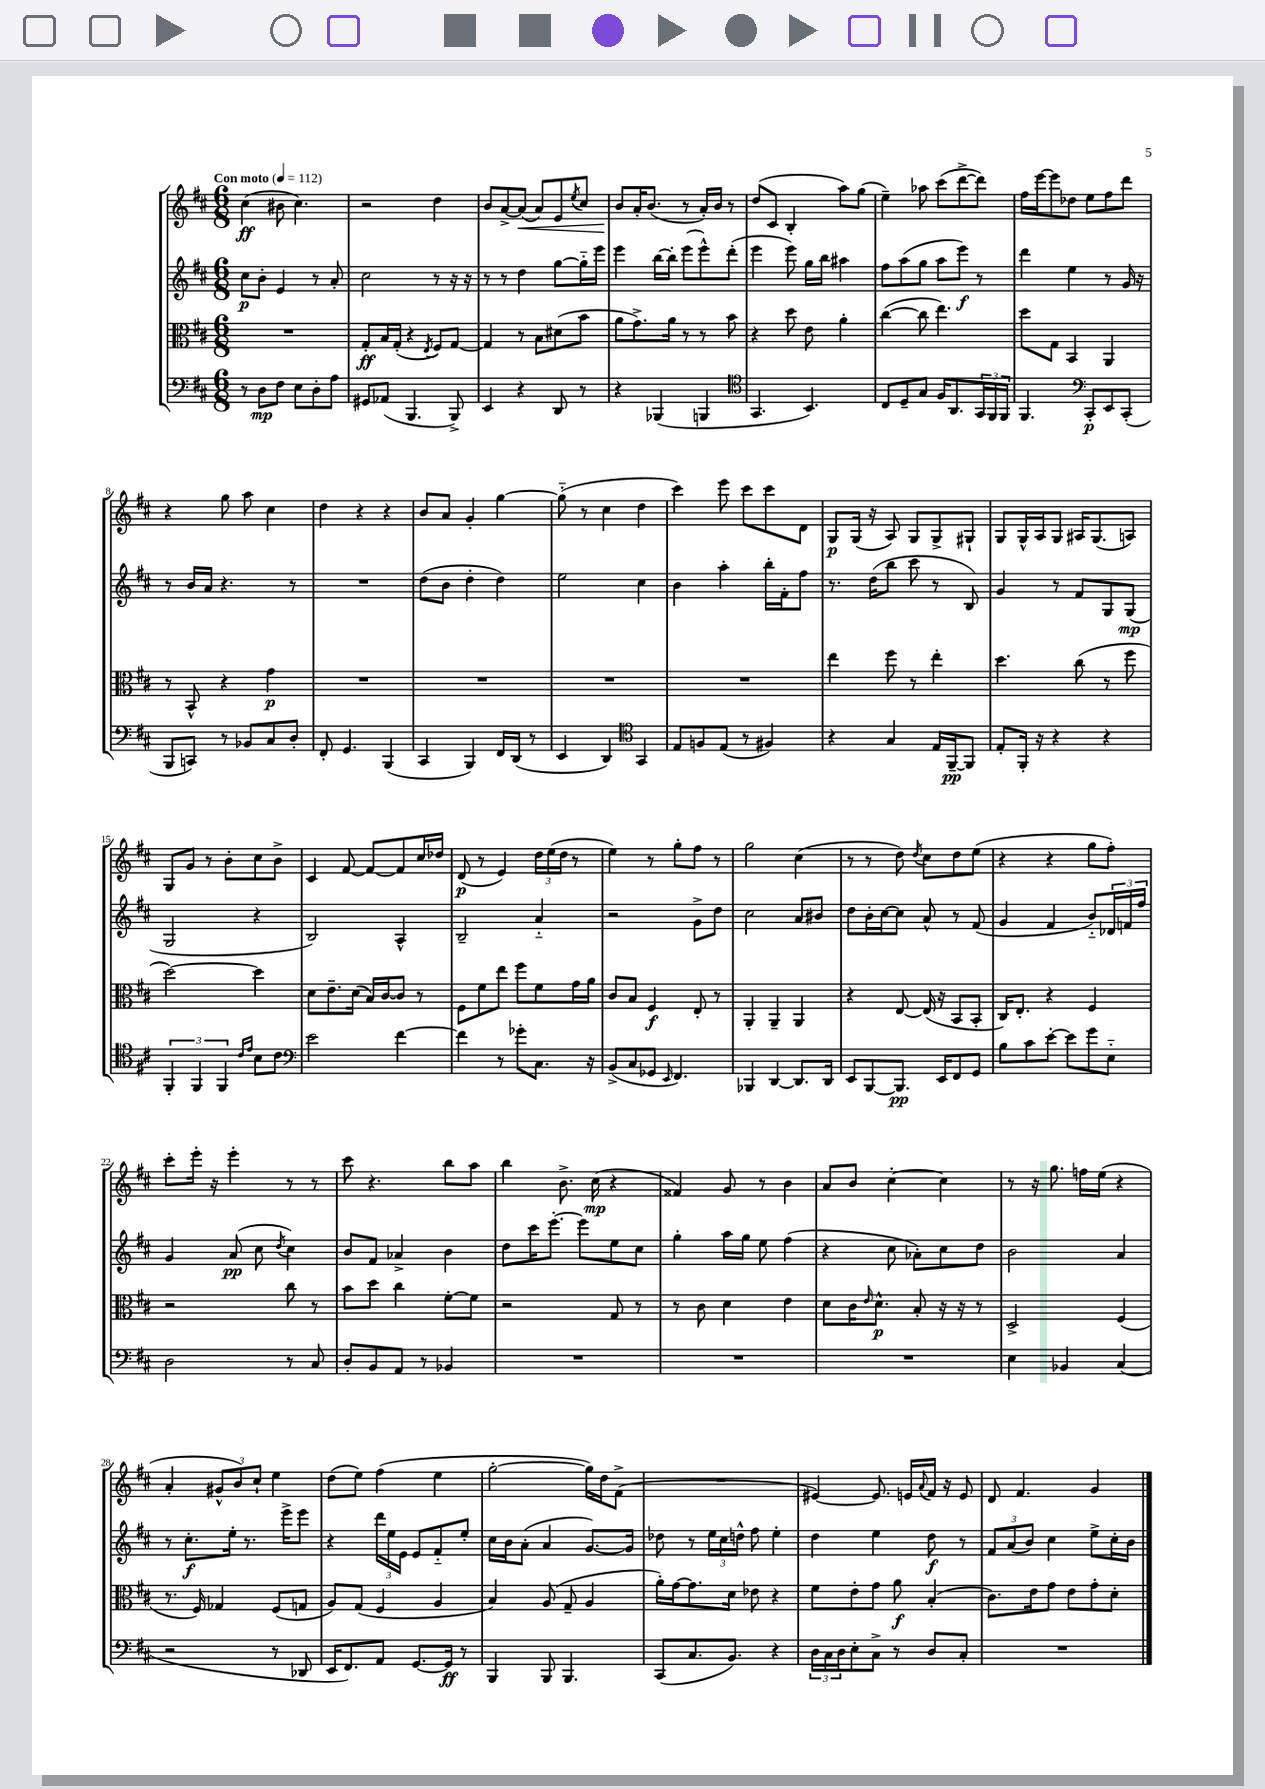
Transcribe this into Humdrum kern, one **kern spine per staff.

**kern	**kern	**kern	**kern
*staff4	*staff3	*staff2	*staff1
*clefF4	*clefC3	*clefG2	*clefG2
*k[f#c#]	*k[f#c#]	*k[f#c#]	*k[f#c#]
*M6/8	*M6/8	*M6/8	*M6/8
*MM112	*MM112	*MM112	*MM112
8r	2.r	8cc#	(4cc#
8D	.	8b'	.
8F#	.	4e	8b#
8E	.	.	4.cc#)
8D'	.	8r	.
8A	.	8a'	.
=	=	=	=
8GG#	8G'	2cc#	2r
(8AA-	16B	.	.
.	(16G'	.	.
4.BBB	4r	.	.
.	8qE	.	.
.	8F#)	8r	4dd
8BBB^)	[8G	16r	.
.	.	16r	.
=	=	=	=
4EE	4G]	8r	8b
.	.	8r	[8a^
4r	8r	4dd	(8a]
.	8B	.	8a)
8DD	(8d#	[8gg	8e
.	.	.	8qee
8r	8b	16gg'~]	8cc#
.	.	16eee	.
=	=	=	=
4r	8a	4eee	8b
.	8.g^)	.	16a'
.	.	.	(8.b
(4BBB-	.	[16bb	.
.	16a	16bb']	.
.	8r	(8eee	8r
4BBB	8r	8eee^^)	16a')
.	.	.	16b
.	8b	(8ddd'	8r
=	=	=	=
*clefC4	*	*	*
4.GG	4r	4eee	(8dd
.	.	.	8c#
.	8dd	8eee)	4B'
4.BB)	8e	16gg	.
.	.	16bb	.
.	4a'	4aa#	8aa)
.	.	.	(8gg
=	=	=	=
8C#	([4cc#	8ff#	4ee~)
8D~	.	(8aa	.
8G	8cc#]	8gg	8aa-
16F#	4.ee)	8aa	(8ccc#
8.AA	.	.	.
.	.	8eee)	[8ddd^
24GG	.	8r	8ddd])
24FF#	.	.	.
24FF#	.	.	.
=	=	=	=
4.FF#	8dd	4ddd	16ff#
.	.	.	[16eee
.	8G	.	8eee]
.	4BB	4ee	8dd-
*clefF4	*	*	*
8CC#'	.	.	8ee
8EE	4AA	8r	8ff#
(8CC#'	.	16g	8ddd
.	.	16r	.
=	=	=	=
8BBB	8r	8r	4r
8CC)	8BB^^	16b	.
.	.	16a	.
8r	4r	4.r	8gg
8BB-	.	.	8aa
8C#	4g	.	4cc#
8D'	.	8r	.
=	=	=	=
8FF#'	2.r	2.r	4dd
4.GG	.	.	.
.	.	.	4r
(4BBB	.	.	4r
=	=	=	=
4CC#	2.r	(8dd	8b
.	.	8b	8a
4BBB)	.	4dd'	4g'
16FF#	.	4dd)	[4gg
(16DD	.	.	.
8r	.	.	.
=	=	=	=
4EE	2.r	2ee	(8gg'~]
.	.	.	8r
4DD)	.	.	4cc#
*clefC4	*	*	*
4GG	.	4cc#	4dd
=	=	=	=
8E	2.r	4b	4ccc#)
8F	.	.	.
(8E	.	4aa'	8eee
8r	.	.	8ccc#
4F#)	.	16bb'	8ccc#
.	.	16f#'	.
.	.	8ff#	8d
=	=	=	=
4r	4ee	8.r	8G
.	.	.	(16G
.	.	(16dd	16r
4G	8ff#	8bb	8A)
.	8r	8ccc#	8G
16E	4ee'	8r	8G^
[16FF#~	.	.	.
8FF#]	.	8B)	8G#`
=	=	=	=
8E'	4.dd	4g	8G
16FF#'	.	.	16G^^
16r	.	.	16A
4r	.	8r	8G
.	(8cc#	8f#	16A#
.	.	.	(8.G
4r	8r	8G	.
.	8ff#	(8G	8A)
=	=	=	=
6FF#'	[2dd)	2G	8G
.	.	.	8g
6FF#	.	.	.
.	.	.	8r
6FF#	.	.	.
.	.	.	8b'
16qqc#	.	.	.
16qqe	.	.	.
8B	4dd]	4r	8cc#
8c#	.	.	8b^
=	=	=	=
*clefF4	*	*	*
2e	8d	2B)	4c#
.	8.e~	.	.
.	.	.	[8f#
.	(16d	.	.
.	16B)	.	8f#_
.	[16c#	.	.
[4f#	8c#]	4A^^	8f#]
.	8r	.	16cc#
.	.	.	16dd-
=	=	=	=
4f#]	8F#	2B~	(8d
.	8f#	.	8r
8r	8ee	.	4e)
8g-'	8ff#	.	.
8.C#	8f#	4a'~	24dd
.	.	.	(24ee
.	.	.	24dd
.	16g	.	8r
16r	16a	.	.
=	=	=	=
(8BB^	8c#	2r	4ee)
8C#	8B	.	.
8GG-	4F#	.	8r
16qqEE	.	.	.
4.FF#)	.	.	8gg'
.	8E'	8g^	8ff#
.	8r	8dd	8r
=	=	=	=
4BBB-	4AA'	2cc#	2gg
[4DD	4AA~	.	.
8.DD]	4AA	8a	(4cc#
.	.	8b#	.
16DD	.	.	.
=	=	=	=
8EE	4r	8dd	8r
[8BBB	.	16b'	8r
.	.	[16cc#	.
8.BBB]	[8E	8cc#]	8dd)
.	.	.	8qdd
.	(16E]	8a^^	8cc#
16EE	16r	.	.
8FF#	8BB	8r	8dd
8GG	8BB'	(8f#	(8ee
=	=	=	=
8B	16C#)	4g	4r
.	8.E'	.	.
8c#	.	.	.
[8e'	4r	4f#	4r
8e]	.	.	.
8g	4F#	8b'~)	8gg
8E'~	.	24d-	8ff#')
.	.	24f	.
.	.	24ff#	.
=	=	=	=
2D	2r	4g	8ccc#'
.	.	.	16eee'
.	.	.	16r
.	.	(8a	4eee'
.	.	8cc#	.
.	.	8qdd	.
8r	8cc#	4cc#)	8r
8C#	8r	.	8r
=	=	=	=
8D'	8b	8b	8ccc#
8BB	8dd	8f#	4.r
8AA	4cc#	4a-^	.
8r	.	.	.
4BB-	[8f#'	4b	8bb
.	8f#]	.	8aa
=	=	=	=
2.r	2r	8dd	4bb
.	.	16ccc#	.
.	.	[8.eee'	.
.	.	.	8.b^
.	.	8eee]	.
.	.	.	(16cc#
.	8G	8ee	4r
.	8r	8cc#	.
=	=	=	=
2.r	8r	4gg'	4f##)
.	8c#	.	.
.	4d	16aa	8g
.	.	16gg	.
.	.	8ee	8r
.	4e	(4ff#	4b
=	=	=	=
2.r	8d	4r	8a
.	16c#	.	8b
.	16qqe	.	.
.	8.d^^	.	.
.	.	8cc#	[4cc#'
.	8B'	8a-')	.
.	16r	8cc#	4cc#]
.	16r	.	.
.	8r	8dd	.
=	=	=	=
4E	2D^	2b	8r
.	.	.	16r
.	.	.	8.gg
4BB-	.	.	.
.	.	.	16ff
.	.	.	(16ee
(4C#	(4F#	4a	4r
=	=	=	=
2r	8.r	8r	4a'
.	.	8.cc#'	.
.	16F#)	.	.
.	4G-	.	12g#^^
.	.	16ee'	.
.	.	.	12b)
.	.	8.r	.
.	.	.	12cc#`
8r	(8F#	.	4ee
.	.	16eee^	.
8DD-	8G	8eee	.
=	=	=	=
16EE	8A)	4r	(8dd
8.FF#)	.	.	.
.	(8G	.	8ee)
8AA	4F#	24ddd	(4ff#
.	.	24ee	.
.	.	24e	.
[8.GG	.	8e	.
.	4A	8f#'~	4ee
16GG]	.	.	.
8r	.	8ee'	.
=	=	=	=
4BBB	4B)	16cc#	[2gg'
.	.	16b	.
.	.	(8a'	.
8BBB	(8A	4a	.
4.BBB	8G~	.	.
.	4A	[8.g)	16gg])
.	.	.	16dd
.	.	.	(8f#^
.	.	16g]	.
=	=	=	=
(8CC#	16a')	8dd-	2.r
.	[16g	.	.
8.C#	8.g]	8r	.
.	.	24ee	.
.	.	24cc#	.
8.BB)	16d	.	.
.	.	24dd^^	.
.	8e-	8ff#	.
4r	4r	4ee'	.
=	=	=	=
24D	8f#	4dd	[4e#)
24C#	.	.	.
24D	.	.	.
8E'	8e'	.	.
8C#^	8g	4ee	8.e#]
8r	8a	.	.
.	.	.	16e
.	.	.	8qqa
8D	(4B'	8dd	16f#
.	.	.	16r
8C#'	.	8r	8e
=	=	=	=
2.r	8.c#)	12f#	8d
.	.	(12a	.
.	.	.	4.f#
.	.	12b)	.
.	16e	.	.
.	8g	4cc#	.
.	8e	.	.
.	8g'	8ee^	4g
.	8d'	16cc#'	.
.	.	16b	.
==	==	==	==
*-	*-	*-	*-
